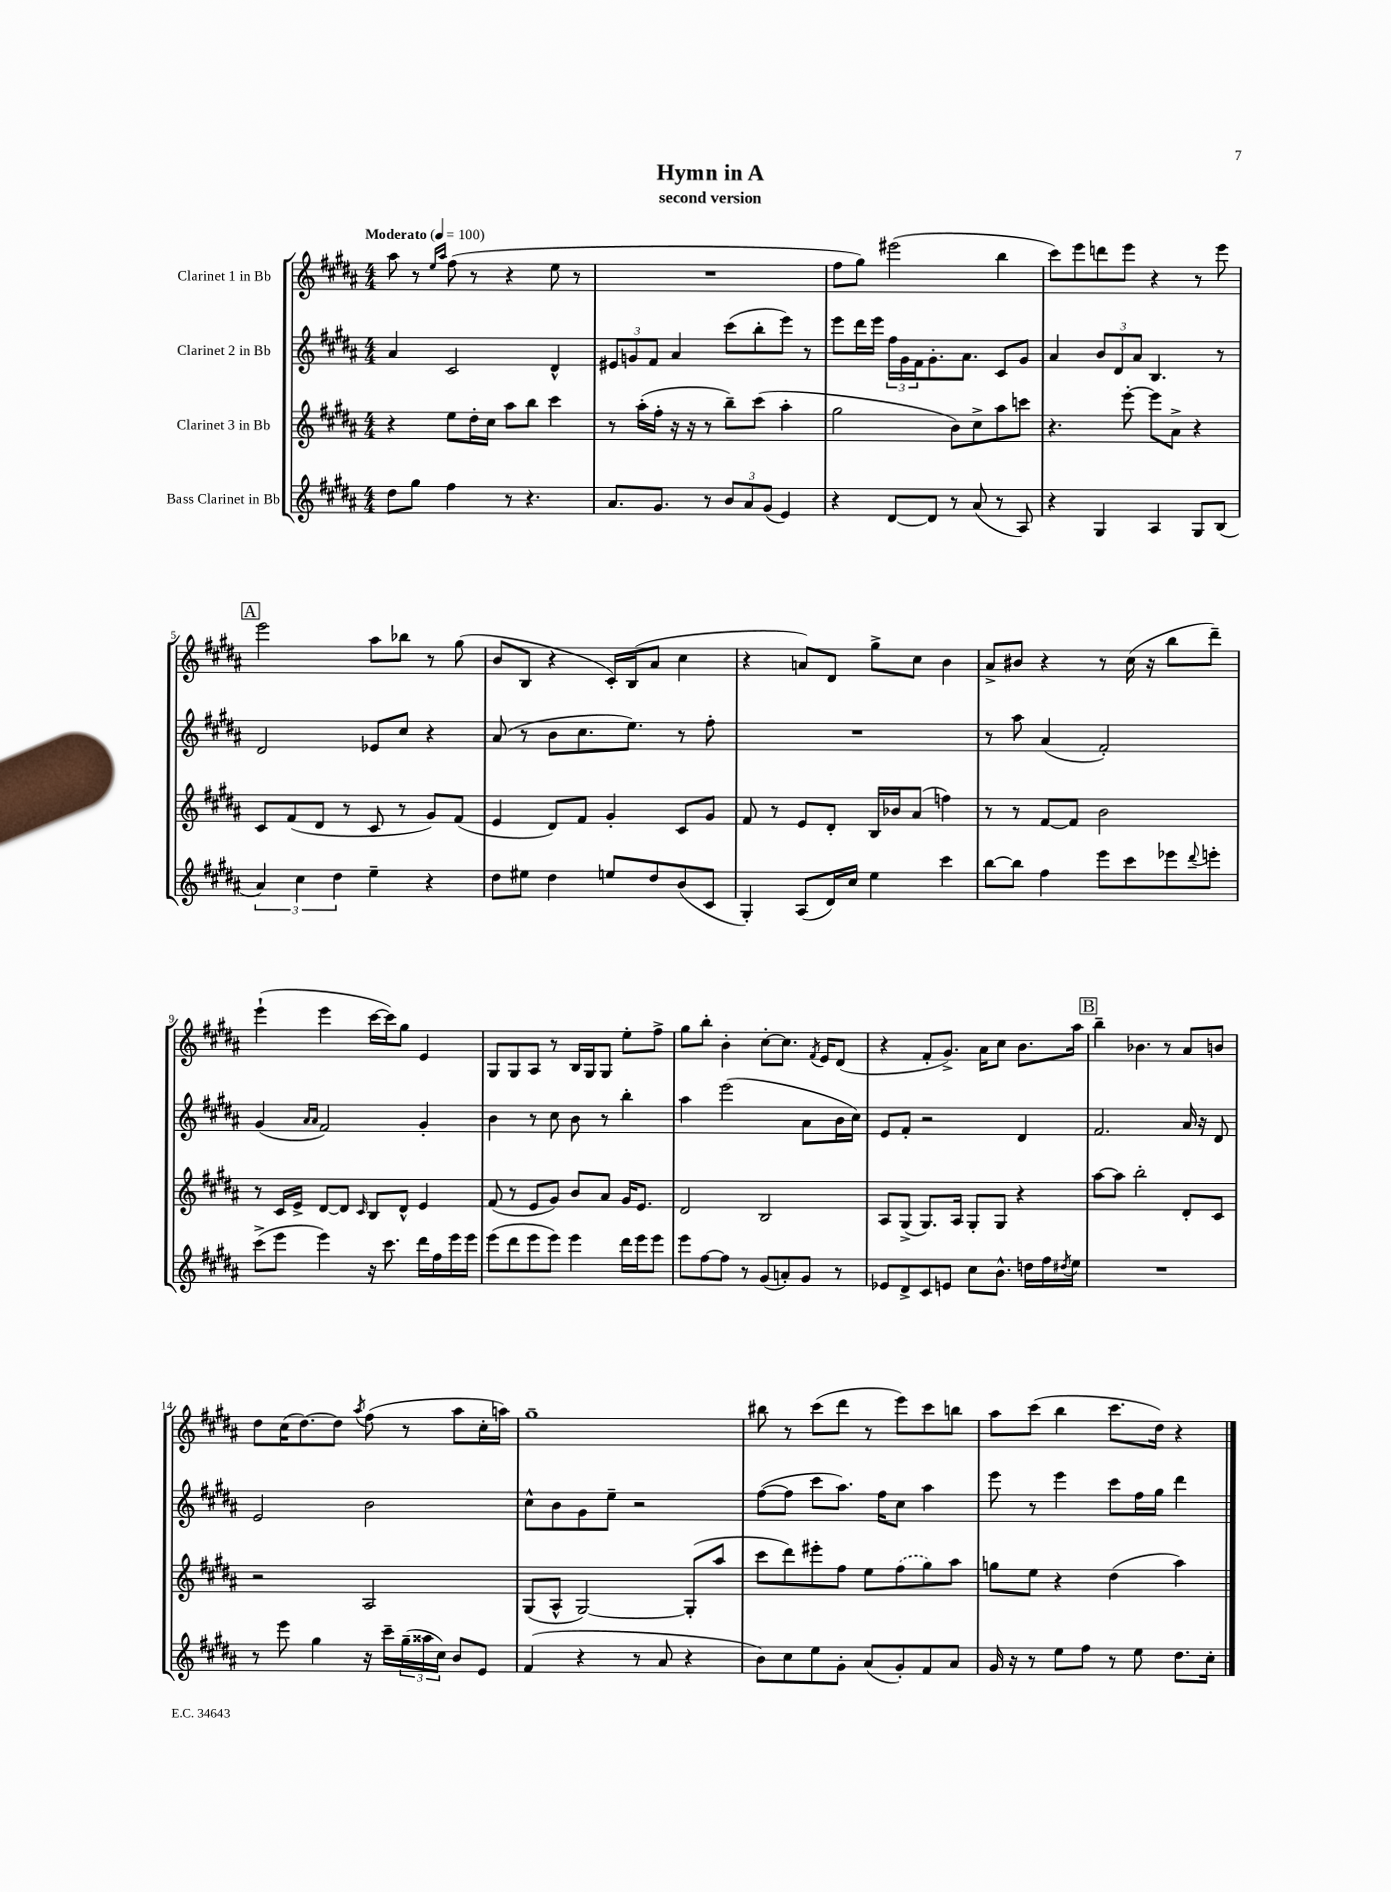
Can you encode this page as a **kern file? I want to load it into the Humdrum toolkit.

**kern	**kern	**kern	**kern
*staff4	*staff3	*staff2	*staff1
*clefG2	*clefG2	*clefG2	*clefG2
*k[f#c#g#d#a#]	*k[f#c#g#d#a#]	*k[f#c#g#d#a#]	*k[f#c#g#d#a#]
*M4/4	*M4/4	*M4/4	*M4/4
*MM100	*MM100	*MM100	*MM100
8dd#	4r	4a#	8aa#
8gg#	.	.	8r
.	.	.	16qqee
.	.	.	16qqaa#
4ff#	8ee	2c#	(8ff#
.	16dd#'	.	8r
.	16cc#	.	.
8r	8aa#	.	4r
4.r	8bb	.	.
.	4ccc#	4d#^^	8ee
.	.	.	8r
=	=	=	=
8.a#	8r	12e#	1r
.	.	12g	.
.	(16aa#'	.	.
.	.	12f#	.
8.g#	16ff#'	.	.
.	16r	4a#	.
.	16r	.	.
8r	8r	.	.
12b	8bb~)	(8ccc#	.
12a#	.	.	.
.	(8ccc#	8bb'	.
(12g#	.	.	.
4e)	4aa#'	8eee)	.
.	.	8r	.
=	=	=	=
4r	2gg#	8eee	8ff#
.	.	16ddd#	8gg#)
.	.	16eee	.
[8d#	.	24ff#	(2eee#
.	.	24g#	.
.	.	24f#	.
8d#]	.	8.g#'	.
8r	8b)	.	.
.	.	8.a#	.
(8a#	8cc#^	.	.
8r	8aa#	8c#	4bb
8A#)	8ccc	8g#	.
=	=	=	=
4r	4.r	4a#	8ccc#)
.	.	.	8eee
4G#	.	12b	8ddd
.	.	12d#	.
.	[8eee'	.	8eee
.	.	12a#	.
4A#	8eee]	4.B	4r
.	8a#^	.	.
8G#	4r	.	8r
(8B	.	8r	8eee
=	=	=	=
6a#)	8c#	2d#	2eee
.	(8f#	.	.
6cc#	.	.	.
.	8d#	.	.
6dd#	.	.	.
.	8r	.	.
4ee~	8c#	8e-	8aa#
.	8r	8cc#	8bb-
4r	8g#)	4r	8r
.	(8f#	.	(8gg#
=	=	=	=
8dd#	4e	(8a#	8b
8ee#	.	8r	8B
4dd#	8d#)	8b	4r
.	8f#	8.cc#	.
8ee	4g#'	.	16c#')
.	.	8.ee)	(16B
8dd#	.	.	8a#
(8b	8c#	8r	4cc#
8c#	8g#	8ff#'	.
=	=	=	=
4G#')	8f#	1r	4r
.	8r	.	.
(8A#	8e	.	8a)
16d#)	8d#'	.	8d#
16cc#	.	.	.
4ee	16B	.	8gg#^
.	16b-	.	.
.	(8a#	.	8cc#
4ccc#	4ff)	.	4b
=	=	=	=
[8bb	8r	8r	8a#^
8bb]	8r	8aa#	8b#
4ff#	[8f#	(4a#	4r
.	8f#]	.	.
8eee	2b	2f#')	8r
8ccc#	.	.	(16cc#
.	.	.	16r
8eee-	.	.	8bb
8qqddd#	.	.	.
8eee'	.	.	8ddd#~)
=	=	=	=
(8ccc#^	8r	(4g#	(4eee`
8eee	16c#	.	.
.	16e^	.	.
.	.	16qqa#	.
.	.	16qqa#	.
4eee)	[8d#	2f#)	4eee
.	8d#]	.	.
.	16qqc#	.	.
16r	8B	.	[16ccc#
8.ccc#	.	.	16ccc#])
.	8d#^^	.	8gg#
16ddd#	4e	4g#'	4e
16ff#	.	.	.
16eee	.	.	.
16eee	.	.	.
=	=	=	=
(8eee	(8f#	4b	8G#
8ddd#	8r	.	8G#
8eee	8e	8r	8A#
8eee)	8g#)	8cc#	8r
4eee	8b	8b	16B
.	.	.	16G#
.	8a#	8r	8G#
16ddd#	16g#	4bb'	8ee'
16eee	8.e	.	.
8eee	.	.	8ff#^
=	=	=	=
8eee	2d#	4aa#	8gg#
[8ff#	.	.	8bb'
8ff#]	.	(2eee	4b'
8r	.	.	.
(8g#	2B	.	[8cc#'
8a')	.	.	8.cc#]
8g#	.	8a#	.
.	.	.	8qf#
.	.	.	16e
8r	.	16b	(8d#
.	.	16cc#)	.
=	=	=	=
8e-	8A#	8e	4r
8d#^	(8G#^	8f#'	.
8c#	8.G#)	2r	8f#'
8e	.	.	8.g#^)
.	16A#	.	.
8cc#	8G#'	.	.
.	.	.	16a#
8.b^^	8G#	.	8cc#
.	4r	4d#	8.b
16dd	.	.	.
16ff#	.	.	.
8qdd#	.	.	.
16ee	.	.	16aa#
=	=	=	=
1r	[8aa#	2.f#	4bb~
.	8aa#]	.	.
.	2bb'	.	4.b-
.	.	.	8r
.	8d#'	16a#	8a#
.	.	16r	.
.	8c#	8d#	8b
=	=	=	=
8r	2r	2e	8dd#
8eee	.	.	(16cc#
.	.	.	[8.dd#)
4gg#	.	.	.
.	.	.	8dd#]
.	.	.	8qaa#
16r	2A#	2b	(8ff#
16ccc#~	.	.	.
(24gg#~	.	.	8r
24aa##	.	.	.
24cc#)	.	.	.
8b	.	.	8aa#
8e	.	.	16cc#'
.	.	.	16aa)
=	=	=	=
(4f#	(8G#	8cc#^^	1gg#~
.	8A#^^	8b	.
4r	[2G#)	8g#	.
.	.	8ee~	.
8r	.	2r	.
8a#	.	.	.
4r	(8G#']	.	.
.	8aa#	.	.
=	=	=	=
8b)	8ccc#	([8ff#	8bb#
8cc#	8ddd#)	8ff#]	8r
8ee	8eee#'	8ccc#	(8ccc#
8g#'	8ff#	8.aa#)	8ddd#
(8a#	8ee	.	8r
.	.	16ff#	.
8g#')	(8ff#	8cc#	8eee)
8f#	8gg#)	4aa#	8ccc#
8a#	8aa#	.	8bb
=	=	=	=
16g#	8gg	8eee	8aa#
16r	.	.	.
8r	8ee	8r	(8ccc#
8ee	4r	4eee	4bb
8ff#	.	.	.
8r	(4dd#	8ccc#	8.ccc#
8ee	.	16ff#	.
.	.	16gg#	16dd#)
8.dd#	4aa#)	4ddd#	4r
16cc#'	.	.	.
==	==	==	==
*-	*-	*-	*-
